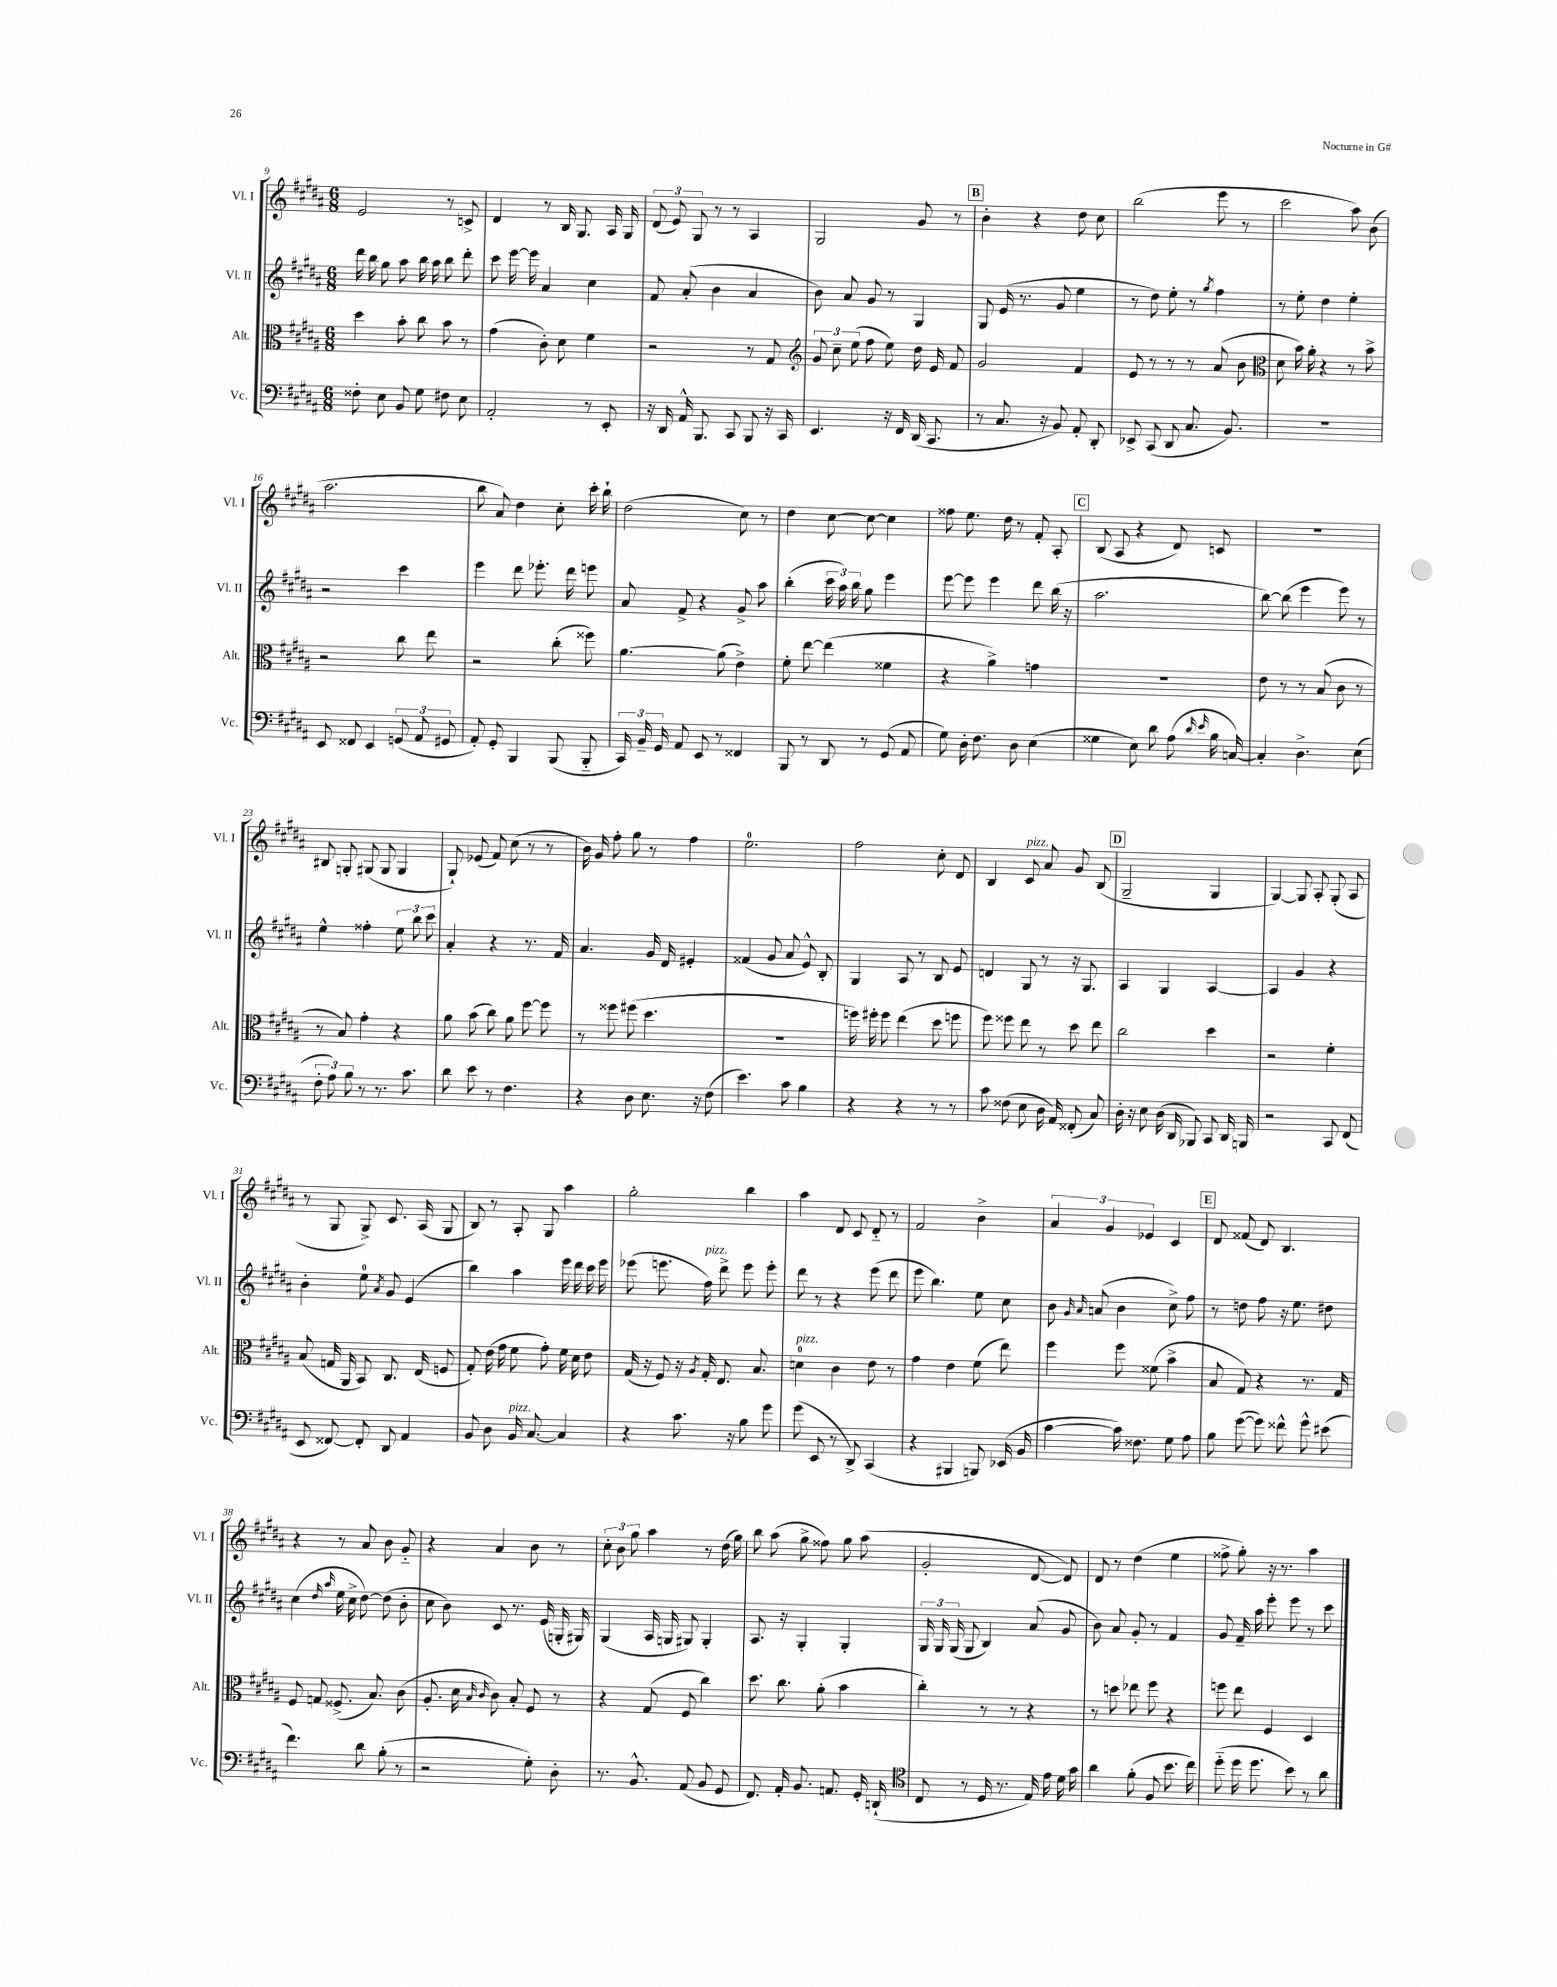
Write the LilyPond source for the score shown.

<<
\new StaffGroup <<
\new Staff = "s0" \with { instrumentName = "Vl. I" shortInstrumentName = "Vl. I" } {
    \clef treble \key b \major \numericTimeSignature \time 6/8
    \autoBeamOff e'2 r8 c'8-> |
    dis'4 r8 b16 gis8. ais16 gis16 |
    \tuplet 3/2 { dis'8( e'8) gis8 } r8 r8 ais4 |
    gis2 gis'8 r8 |
    \mark \markup { \box "B" } b'4-. r4 dis''8 cis''8 |
    b''2( e'''8 r8 |
    cis'''2 ais''8) b'8( |
    ais''2. |
    b''8 ais'8) dis''4 cis''8-. cis'''16-. b''16-! |
    dis''2( cis''8) r8 |
    dis''4 cis''8~ cis''8~ cis''4 |
    fisis''8 e''8. dis''16 r8 fis'8-. ais8-. |
    \mark \markup { \box "C" } b8( ais8 r4 dis'8) c'8 |
    R2. |
    bis8 g8-. gis8( gis8 gis4 |
    gis8-!) ees'8( fis'8) cis''8( r8 r8 |
    b'16) gis'16 fis''8-. gis''8 r8 fis''4 |
    e''2.-0 |
    fis''2 cis''8-. dis'8 |
    b4 cis'8^\markup { \italic "pizz." } ais'8 gis'8 b8( |
    \mark \markup { \box "D" } gis2-- gis4 |
    gis4~) gis8 ais8-. gis8-.( ais8 |
    r8 gis8 gis8->) cis'8. ais16( gis8 |
    b8) r8 ais8-. gis8 ais''4 |
    gis''2-. b''4 |
    ais''4 dis'8 cis'8 dis'8-_ r8 |
    fis'2 b'4-> |
    \tuplet 3/2 { ais'4 gis'4 ees'4 } cis'4 |
    \mark \markup { \box "E" } dis'8 fisis'8( dis'8) b4. |
    r4 r8 ais'8 b'8 gis'8-_ |
    r4 ais'4 b'8 r8 |
    \tuplet 3/2 { cis''8-. b'8 gis''8 } ais''4 r8 dis''16( gis''16) |
    b''8 ais''8( gis''8-> fisis''8) gis''8 ais''8( |
    gis'2-. dis'8~ dis'8) |
    dis'8 r8 dis''4( e''4 |
    fisis''8-> gis''8-.) r16 r8. ais''4 \bar "|." |
}
\new Staff = "s1" \with { instrumentName = "Vl. II" shortInstrumentName = "Vl. II" } {
    \clef treble \key b \major \numericTimeSignature \time 6/8
    \autoBeamOff dis'''16 b''16 gis''8 ais''8 b''16 ais''16 b''8 dis'''8-. |
    cis'''8 e'''16~ e'''16 ais'4 cis''4 |
    fis'8 ais'8-.( b'4 ais'4 |
    b'8) ais'8 gis'8 r8 gis4 |
    \mark \markup { \box "B" } gis8 e'16( r8. gis'8 e''4 |
    r8 dis''8) e''8-. r8 \acciaccatura { gis''8 } fis''4 |
    r8 e''8-. dis''4 e''4-. |
    r2 cis'''4 |
    e'''4 dis'''8 ees'''8.-. dis'''16 e'''8 |
    ais'8 fis'8-> r4 gis'8-> ais''8 |
    b''4-.( \tuplet 3/2 { cis'''16 ais''16) b''16 } gis''8 e'''4 |
    e'''8~ e'''8 e'''4 dis'''8 b''16( r16 |
    \mark \markup { \box "C" } ais''2. |
    b''8~) b''8( e'''4 e'''8) r8 |
    e''4-^ fisis''4-. \tuplet 3/2 { e''8 b''8 cis'''8 } |
    ais'4-. r4 r8. fis'16 |
    ais'4. gis'16 dis'16 eis'4-. |
    fisis'4( gis'8 ais'8 e'8-^) b8-. |
    gis4 ais8 r8 b8 e'8 |
    d'4 gis8 r8 r16 gis8. |
    \mark \markup { \box "D" } ais4 gis4 ais4~ |
    ais4 gis'4 r4 |
    b'4-. e''8-0 \acciaccatura { ais'8 } gis'8 e'4( |
    b''4) ais''4 e'''16 dis'''16 cis'''16 e'''16 |
    ees'''8( e'''8. fis''16^\markup { \italic "pizz." }) dis'''8-> e'''8 e'''8-. |
    dis'''8 r8 r4 e'''8( dis'''8 |
    e'''8 b''4.) e''8 cis''8 |
    b'8 \grace { gis'16 ais'16 } a'8( b'4 cis''8->) fis''8 |
    \mark \markup { \box "E" } r8 d''8 fis''8 r16 e''8. dis''8 |
    cis''4( \grace { dis''16 ais''16 } e''16 cis''16-> dis''8~) dis''8( b'8-. |
    cis''8 b'8) cis'8 r8. e'16( g16-. gis16) |
    gis4( ais16 g16 gis8) gis4-. |
    ais8. r16 gis4-. gis4-. |
    \tuplet 3/2 { gis16 gis16 gis16( } gis8 b4) ais'8( gis'8 |
    b'8) ais'8 gis'8-. r8 fis'4 |
    gis'8 fis'16-- ais''16 e'''8-. e'''8 r8 cis'''8 \bar "|." |
}
\new Staff = "s2" \with { instrumentName = "Alt." shortInstrumentName = "Alt." } {
    \clef alto \key b \major \numericTimeSignature \time 6/8
    \autoBeamOff dis''4 b'8-. cis''8 b'8 r8 |
    gis'4( cis'8-.) dis'8 fis'4 |
    r2 r8 gis8 |
    \clef treble \tuplet 3/2 { gis'8 cis''8-- e''8( } fis''8 e''8) dis''16 e'16 fis'8 |
    \mark \markup { \box "B" } gis'2 fis'4 |
    e'8 r8 r8 r8 ais'8( b'8 |
    \clef alto dis'8 b'16) ais'16-. r4 r8 b'8-> |
    r2 cis''8 e''8 |
    r2 cis''8-.( fisis''8) |
    ais'4.~ ais'8( e'4->) |
    fis'8-. e''8~ e''4( fisis'4 |
    r4 ais'4->) g'4 |
    \mark \markup { \box "C" } R2. |
    e'8 r8 r8 b8( cis'8 r8 |
    r8 b8) gis'4-. r4 |
    ais'8 b'8( cis''8) ais'8 fis''8~ fis''8 |
    r8 fisis''8 fis''8( dis''4. |
    R2. |
    f''16) fis''16-. fis''8 e''4( dis''8 f''8 |
    fis''8) fisis''8 e''8 r8 dis''8 e''8 |
    \mark \markup { \box "D" } cis''2 dis''4 |
    r2 fis'4-. |
    b8( g16 ais,16 b,8) cis8. e16( f8 |
    gis8-.) e'16( gis'16 fis'8 gis'8-.) fis'16 dis'16 e'8 |
    gis16( r16 fis8) r16 \acciaccatura { ais8 } gis16-. e8. b8. |
    d'4-0^\markup { \italic "pizz." } cis'4 e'8 r8 |
    gis'4 e'4 fis'8( e''8) |
    fis''4 fis''8 fisis'8( b'4-> |
    \mark \markup { \box "E" } b8 gis8) r4 r8. gis16 |
    fis8 g8 fisis8.->( b8.) cis'8( |
    ais8.-. dis'16 \grace { b16 cis'16 } cis'8) b8-. fis8 r8 |
    r4 gis8( fis8 cis''4) |
    dis''8. cis''8. ais'8-.( b'4 |
    cis''4-.) r8 r8 r4 |
    r8 d''8 ees''8 fis''8 r4 |
    f''8 e''8 fis4 dis4 \bar "|." |
}
\new Staff = "s3" \with { instrumentName = "Vc." shortInstrumentName = "Vc." } {
    \clef bass \key b \major \numericTimeSignature \time 6/8
    \autoBeamOff fisis8-. e8 b,8 gis8 fis8 e8 |
    ais,2-. r8 e,8-. |
    r16 dis,16 ais,16-^ b,,8. cis,8 b,,8 r16 cis,16 |
    e,4. r16 fis,16 dis,16( cis,8. |
    \mark \markup { \box "B" } r8 cis8. r16 b,8) ais,8-. dis,8-. |
    ees,8-> cis,8( dis,8 cis8. b,8.) |
    R2. |
    e,8 fisis,8 e,4 \tuplet 3/2 { g,8( ais,8 gis,8 } |
    ais,8-.) gis,8-. b,,4 b,,8( b,,8-_ |
    \tuplet 3/2 { cis,16) b,16-- gis,16 } ais,8 e,8 r8 fisis,4 |
    b,,8 r8 dis,8 r8 gis,8( ais,8 |
    gis8) dis16-. fis8. dis8 e4( |
    \mark \markup { \box "C" } gisis4 e8) dis'8 ais8( \grace { dis'16 e'16 } b16 c16~) |
    c4-. dis4.-> e8( |
    \tuplet 3/2 { fis8-. ais8) b8 } r8 r8. cis'8. |
    dis'8 e'8 r8 fis4. |
    r4 dis8 e8. r16 fis8( |
    e'4.) cis'8 b4 |
    r4 r4 r8 r8 |
    cis'8 fisis8( e8 dis16 ais,16) fisis,8-.( cis8) |
    \mark \markup { \box "D" } dis16-. r16 e8 dis16( dis,16 bes,,8) cis,8 dis,16 b,,16 |
    r2 cis,8 fis,8( |
    e,8 fisis,8~) fisis,8-. dis,8 ais,4 |
    b,8 dis8 b,16^\markup { \italic "pizz." } cis8.~ cis4 |
    r4 cis'8. r16 b8 gis'8 |
    gis'8( e,8 r8 dis,8->) cis,4( |
    r4 bis,,4 b,,8) ees,16( b,16 |
    cis'4~ cis'16) fisis8. gis8 ais8 |
    \mark \markup { \box "E" } b8 gis'8~( gis'8) fisis'8-^ gis'8-^ eis'8( |
    fis'4.) dis'8 b8-.( r8 |
    r2 gis8-.) dis8-. |
    r8. b,8.-^ ais,8( b,8 gis,8 |
    fis,8.) ais,16-. b,8. a,8. gis,16-. d,16-!( |
    \clef tenor cis8 r8 dis16 r8. e16) e'16 dis'16 gis'16 |
    ais'4 fis'8-.( fis8 b'8. cis''16) |
    dis''8-_( dis''16 dis''8. b'8) r8 ais'8 \bar "|." |
}
>>
>>
\layout { \context { \Score currentBarNumber = #9 } }
